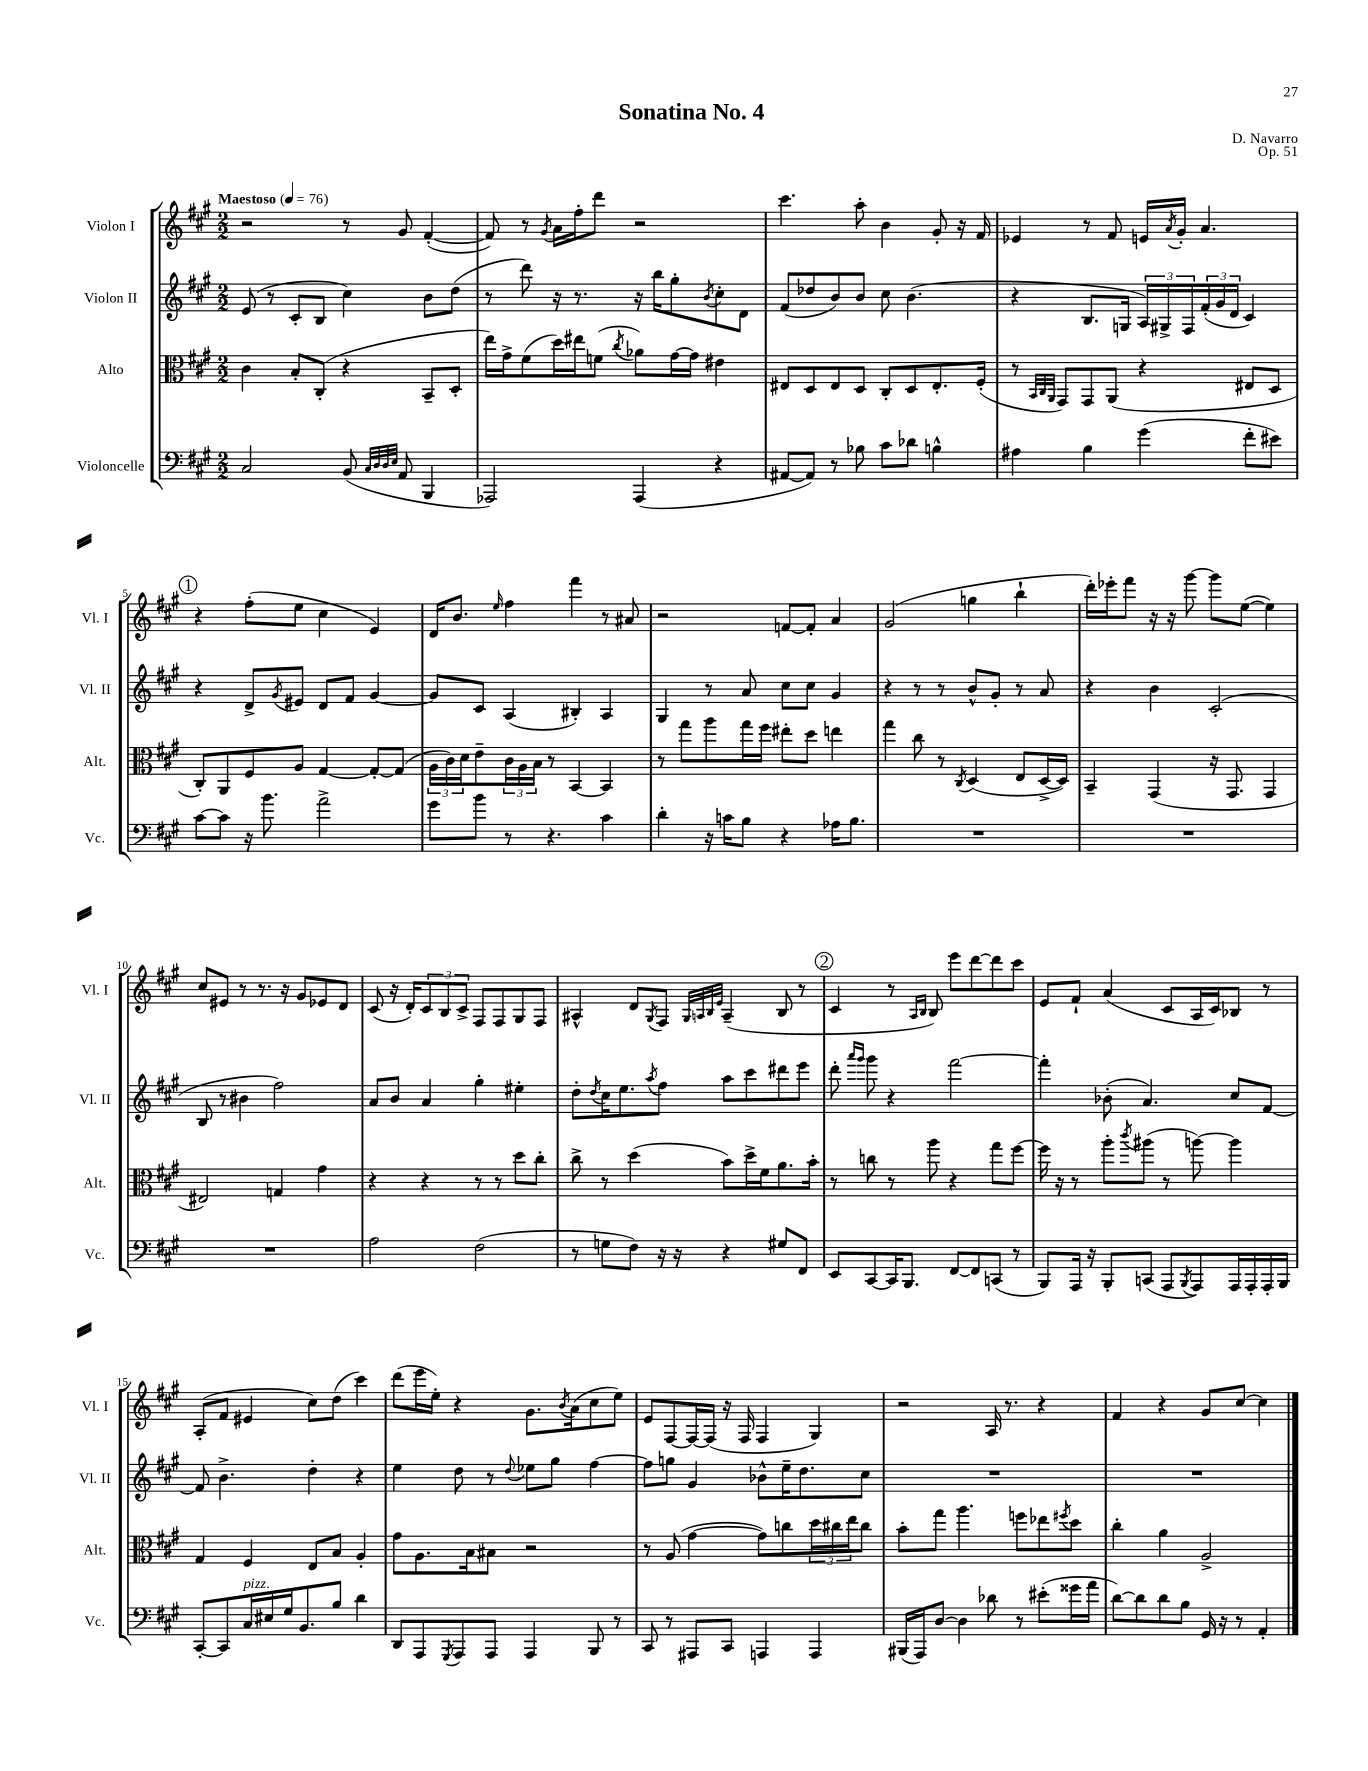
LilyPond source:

\header { title = "Sonatina No. 4" composer = "D. Navarro" opus = "Op. 51" }
<<
\new StaffGroup <<
\new Staff = "s0" \with { instrumentName = "Violon I" shortInstrumentName = "Vl. I" } {
    \clef treble \key a \major \numericTimeSignature \time 2/2 \tempo "Maestoso" 4 = 76
    r2 r8 gis'8 fis'4~-.( |
    fis'8) r8 \acciaccatura { gis'8 } a'16 fis''16-. d'''8 r2 |
    cis'''4. a''8-. b'4 gis'8-. r16 fis'16 |
    ees'4 r8 fis'8 e'16 \acciaccatura { a'8 } gis'16-. a'4. |
    \mark \markup { \circle "1" } r4 fis''8-.( e''8 cis''4 e'4) |
    d'16 b'8. \grace { e''16 } fis''4 fis'''4 r8 ais'8 |
    r2 f'8~ f'8-. a'4 |
    gis'2( g''4 b''4-! |
    d'''16-.) ees'''16-. fis'''8 r16 r16 gis'''8~ gis'''8 e''8~( e''4) |
    cis''8 eis'8 r8 r8. r16 gis'8 ees'8 d'8 |
    cis'8( r16 d'16-.) \tuplet 3/2 { cis'8 b8 cis'8-> } fis8 fis8 gis8 fis8 |
    ais4-^ d'8 \acciaccatura { gis8 } fis8 \grace { gis32 a32 b32 e'32 } a4--( b8 r8 |
    \mark \markup { \circle "2" } cis'4 r8 \grace { a16 b16 } b8) e'''8 d'''8~ d'''8 cis'''8 |
    e'8 fis'8-! a'4( cis'8 a16 cis'16) bes8 r8 |
    a8-.( fis'8 eis'4 cis''8) d''8( cis'''4) |
    d'''8( e'''16 e''16-.) r4 gis'8. \acciaccatura { b'8 } a'16( cis''8 e''8) |
    e'8 fis8~ fis16~ fis16( r16 fis16 fis4 gis4) |
    r2 a16 r8. r4 |
    fis'4 r4 gis'8 cis''8~ cis''4 \bar "|." |
}
\new Staff = "s1" \with { instrumentName = "Violon II" shortInstrumentName = "Vl. II" } {
    \clef treble \key a \major \numericTimeSignature \time 2/2
    e'8( r8 cis'8-. b8 cis''4) b'8 d''8( |
    r8 d'''8) r16 r8. r16 b''16 gis''8-. \acciaccatura { b'8 } cis''8-. d'8 |
    fis'8( des''8 b'8) b'8 cis''8 b'4.( |
    r4 b8. g16 \tuplet 3/2 { a16) gis16-> fis16 } \tuplet 3/2 { fis'16-.( gis'16 d'16 } cis'4) |
    \mark \markup { \circle "1" } r4 d'8-> \acciaccatura { gis'8 } eis'8 d'8 fis'8 gis'4~ |
    gis'8 cis'8 a4( bis4-.) a4 |
    gis4 r8 a'8 cis''8 cis''8 gis'4 |
    r4 r8 r8 b'8-^ gis'8-. r8 a'8 |
    r4 b'4 cis'2-.( |
    b8 r8 bis'4 fis''2) |
    a'8 b'8 a'4 gis''4-. eis''4-. |
    d''8-. \acciaccatura { d''8 } cis''16 e''8. \acciaccatura { a''8 } fis''8 a''8 cis'''8 dis'''8 e'''8 |
    \mark \markup { \circle "2" } d'''8-. \grace { a'''16 gis'''16 } gis'''8 r4 fis'''2~ |
    fis'''4-. bes'8-.( a'4.) cis''8 fis'8~ |
    fis'8 b'4.-> d''4-. r4 |
    e''4 d''8 r8 \appoggiatura { d''8 } ees''8 gis''8 fis''4~ |
    fis''8 g''8 gis'4 bes'8-^ e''16-- d''8. cis''8 |
    R1 |
    R1 \bar "|." |
}
\new Staff = "s2" \with { instrumentName = "Alto" shortInstrumentName = "Alt." } {
    \clef alto \key a \major \numericTimeSignature \time 2/2
    cis'4 b8-. cis8-.( r4 b,8-- d8-. |
    e''16) gis'16-> fis'8( d''16) eis''16 f'8( \acciaccatura { cis''8 } aes'8) gis'16~ gis'16 eis'4 |
    eis8 d8 eis8 d8 cis8-. d8 eis8.-. fis16-.( |
    r8 \grace { b,32 cis32 a,32 } gis,8) gis,8 a,8( r4 eis8 d8 |
    \mark \markup { \circle "1" } cis8-.) a,8 fis8 a8 gis4~ gis8~-. gis8( |
    \tuplet 3/2 { a16 cis'16) d'16 } e'8-- \tuplet 3/2 { cis'16 a16 b16 } r8 b,4~ b,4 |
    r8 gis''8 a''8 gis''16 fis''16 eis''8-. d''8 e''4 |
    gis''4 cis''8 r8 \acciaccatura { cis8 } d4( e8 d16~-> d16) |
    b,4-- gis,4( r16 gis,8. gis,4 |
    eis2) g4 gis'4 |
    r4 r4 r8 r8 d''8 cis''8-. |
    cis''8-> r8 d''4( b'8) d''16-> fis'16 a'8. b'16-. |
    \mark \markup { \circle "2" } r8 c''8 r8 a''8 r4 gis''8 fis''8~ |
    fis''16 r16 r8 a''8-. \acciaccatura { cis'''8 } ais''8( r8 a''8~) a''4 |
    gis4 fis4 e8 b8 a4-. |
    gis'8 a8. b16 bis8 r2 |
    r8 a8( gis'4~ gis'8) c''8 \tuplet 3/2 { d''16 cis''16 e''16 } cis''8 |
    b'8-. gis''8 a''4. f''8 ees''8 \acciaccatura { fis''8 } d''8 |
    cis''4-. a'4 a2-> \bar "|." |
}
\new Staff = "s3" \with { instrumentName = "Violoncelle" shortInstrumentName = "Vc." } {
    \clef bass \key a \major \numericTimeSignature \time 2/2
    cis2 b,8( \grace { cis32 d32 d32 e32 } a,8 b,,4 |
    aes,,2) aes,,4( r4 |
    ais,8~ ais,8) r8 bes8 cis'8 des'8 b4-^ |
    ais4 b4 gis'4( fis'8-. eis'8) |
    \mark \markup { \circle "1" } cis'8~ cis'8 r16 b'8. a'2-> |
    gis'8 b'8 r8 r4. cis'4 |
    d'4-. r16 c'16 b8 r4 aes16 b8. |
    R1 |
    R1 |
    R1 |
    a2 fis2( |
    r8 g8 fis8) r16 r16 r4 gis8 fis,8 |
    \mark \markup { \circle "2" } e,8 cis,8~ cis,16 b,,8. fis,8~ fis,8 c,8( r8 |
    b,,8) a,,16 r16 b,,8-. c,8( a,,8 \acciaccatura { b,,8 } a,,8) a,,16 a,,16-. a,,16-. b,,16 |
    cis,8~-. cis,8 cis16^\markup { \italic "pizz." } eis16 gis16 b,8. b8 d'4 |
    d,8 a,,8 \acciaccatura { gis,,8 } a,,8 a,,8 a,,4 b,,8 r8 |
    cis,8 r8 ais,,8 cis,8 a,,4 a,,4 |
    bis,,16( a,,16) d8~ d4 des'8 r8 eis'8-.( gisis'16 a'16 |
    d'8~) d'8 d'8 b8 gis,16 r16 r8 a,4-. \bar "|." |
}
>>
>>
